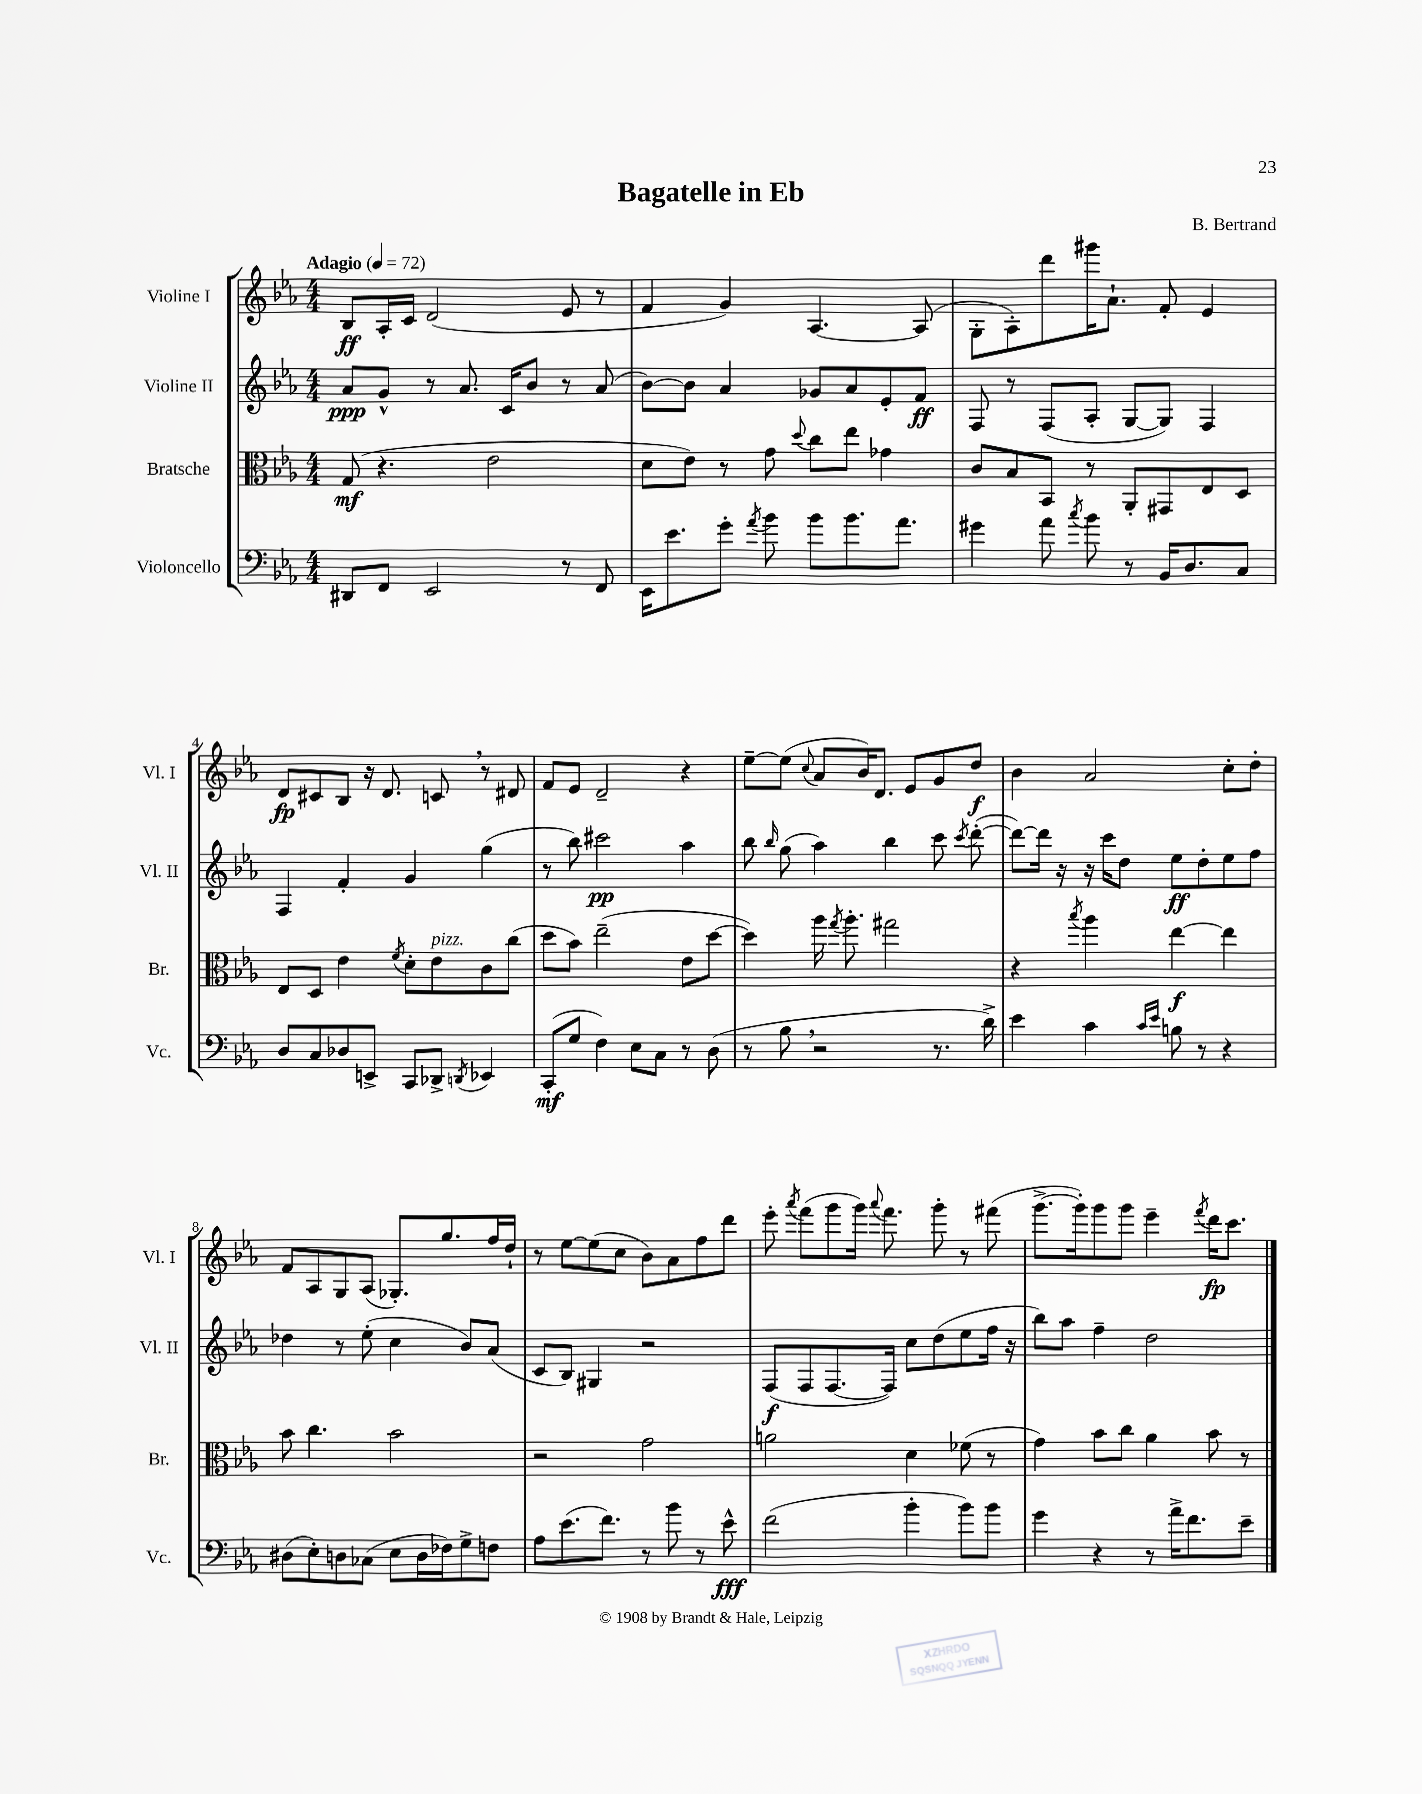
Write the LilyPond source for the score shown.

\header { title = "Bagatelle in Eb" composer = "B. Bertrand" }
<<
\new StaffGroup <<
\new Staff = "s0" \with { instrumentName = "Violine I" shortInstrumentName = "Vl. I" } {
    \clef treble \key ees \major \numericTimeSignature \time 4/4 \tempo "Adagio" 4 = 72
    \autoBeamOff bes8[\ff aes16-. c'16] d'2( ees'8 r8 |
    f'4 g'4) aes4.~ aes8( |
    g8[-. aes8-.) d'''8 gis'''16 aes'8.]-! f'8-. ees'4 |
    d'8[\fp cis'8 bes8] r16 d'8. c'8 \breathe r8 dis'8 |
    f'8[ ees'8] d'2-- r4 |
    ees''8[~-- ees''8]( \appoggiatura { c''8 } aes'8[ bes'16) d'8.] ees'8[ g'8 d''8]\f |
    bes'4 aes'2 c''8[-. d''8]-. |
    f'8[ aes8 g8 aes8]( ges8.[-.) g''8. f''16 d''16]-! |
    r8 ees''8[~ ees''8( c''8] bes'8[) aes'8 f''8 d'''8] |
    ees'''8-. \acciaccatura { aes'''8 } f'''8[( g'''8 g'''16]) \appoggiatura { aes'''8 } f'''8. g'''8-. r8 fis'''8( |
    g'''8.[~-> g'''16-.) g'''8 g'''8] ees'''4-- \acciaccatura { f'''8 } d'''16[\fp c'''8.] \bar "|." |
}
\new Staff = "s1" \with { instrumentName = "Violine II" shortInstrumentName = "Vl. II" } {
    \clef treble \key ees \major \numericTimeSignature \time 4/4
    \autoBeamOff aes'8[\ppp g'8]-^ r8 aes'8. c'16[ bes'8] r8 aes'8( |
    bes'8[~) bes'8] aes'4 ges'8[ aes'8 ees'8-. f'8]\ff |
    f8 r8 f8[( aes8]-. g8[~ g8]) f4 |
    f4 f'4-. g'4 g''4( |
    r8 bes''8) cis'''2\pp aes''4 |
    bes''8 \grace { bes''16 } g''8( aes''4) bes''4 c'''8 \acciaccatura { c'''8 } d'''8~-.( |
    d'''8[~) d'''16] r16 r16 c'''16[ d''8] ees''8[\ff d''8-. ees''8 f''8] |
    des''4 r8 ees''8-.( c''4 bes'8[) aes'8]( |
    c'8[ bes8]) gis4 r2 |
    f8[\f( f8 f8.~ f16]) c''8[ d''8( ees''8 f''16] r16 |
    bes''8[) aes''8] f''4-- d''2 \bar "|." |
}
\new Staff = "s2" \with { instrumentName = "Bratsche" shortInstrumentName = "Br." } {
    \clef alto \key ees \major \numericTimeSignature \time 4/4
    \autoBeamOff g8\mf( r4. ees'2 |
    d'8[ ees'8]) r8 g'8 \appoggiatura { d''8 } c''8[ ees''8] ges'4 |
    c'8[ bes8 bes,8] r8 aes,8[-. gis,8 ees8 d8] |
    ees8[ d8] ees'4 \acciaccatura { f'8 } d'8[-. ees'8^\markup { \italic "pizz." } c'8 c''8]( |
    d''8[ bes'8]) ees''2--( ees'8[ d''8]~ |
    d''4) aes''16 \acciaccatura { g''8 } aes''8.-. gis''2 |
    r4 \acciaccatura { bes''8 } aes''4 ees''4~\f ees''4 |
    bes'8 c''4. bes'2 |
    r2 g'2 |
    a'2 d'4 fes'8( r8 |
    g'4) bes'8[ c''8] aes'4 bes'8 r8 \bar "|." |
}
\new Staff = "s3" \with { instrumentName = "Violoncello" shortInstrumentName = "Vc." } {
    \clef bass \key ees \major \numericTimeSignature \time 4/4
    \autoBeamOff dis,8[ f,8] ees,2 r8 f,8 |
    ees,16[ ees'8. g'8]-. \acciaccatura { aes'8 } bes'8 bes'8[ bes'8. aes'8.] |
    gis'4 aes'8 \acciaccatura { c''8 } bes'8 r8 bes,16[ d8. c8] |
    d8[ c8 des8 e,8]-> c,8[ des,8]-> \acciaccatura { d,8 } ees,4 |
    c,8[-.\mf( g8] f4) ees8[ c8] r8 d8( |
    r8 bes8 \breathe r2 r8. d'16->) |
    ees'4 c'4 \grace { c'16[ ees'16] } b8 r8 r4 |
    dis8[( ees8-.) d8 ces8]( ees8[ d16 fes16) g8-> f8] |
    aes8[ ees'8.( f'8.]) r8 bes'8 r8 ees'8-^\fff |
    f'2( bes'4-. bes'8[) bes'8] |
    g'4 r4 r8 aes'16[-> f'8. ees'8]-- \bar "|." |
}
>>
>>
